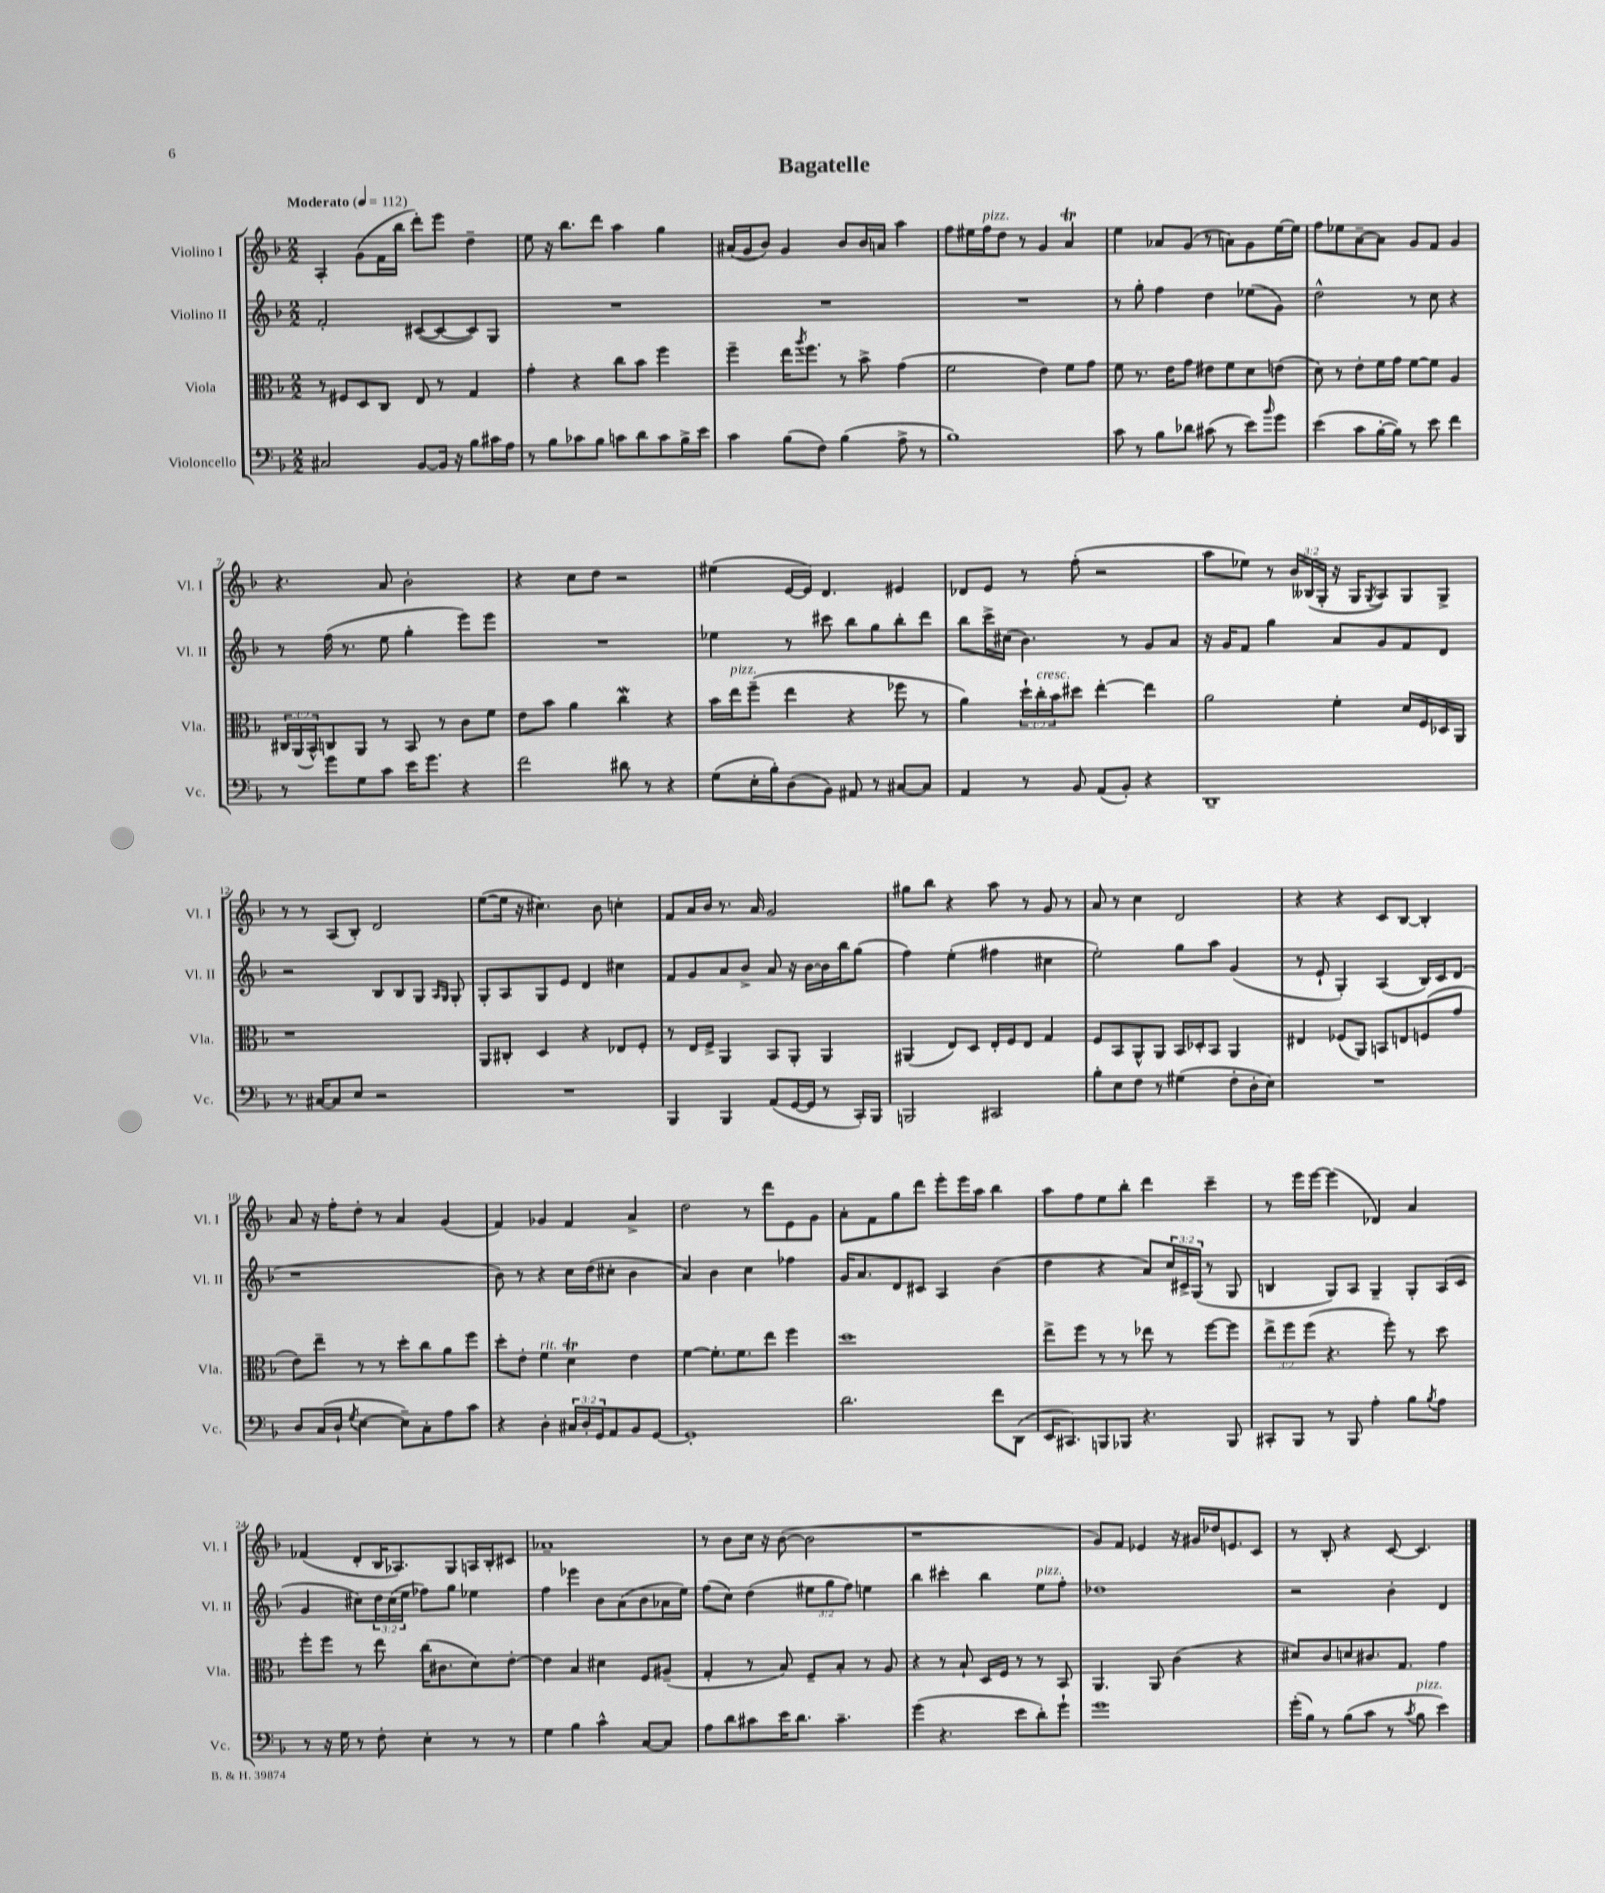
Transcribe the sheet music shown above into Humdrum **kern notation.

**kern	**kern	**kern	**kern
*part4	*part3	*part2	*part1
*staff4	*staff3	*staff2	*staff1
*I"Violoncello	*I"Viola	*I"Violino II	*I"Violino I
*I'Vc.	*I'Vla.	*I'Vl. II	*I'Vl. I
*clefF4	*clefC3	*clefG2	*clefG2
*k[b-]	*k[b-]	*k[b-]	*k[b-]
*M2/2	*M2/2	*M2/2	*M2/2
*MM112	*MM112	*MM112	*MM112
=1	=1	=1	=1
!	!	!	!LO:TX:a:B:t=Moderato
2C#X/	8r	2f'/	4A'/
.	8F#X/L	.	.
.	8D/	.	(8g\L
.	8C/J	.	16f\L
.	.	.	16bb-\JJ
[8BB-/L	8E/	([8c#X/L	8ddd'\L)
16BB-/Jk]	8r	8c#/_	8eee\J
16r	.	.	.
8B-\L	4G/	8c#/])	4dd~\
16c#X\L	.	8G/J	.
16A\JJ	.	.	.
=2	=2	=2	=2
8r	4g'\	1r	8ee\
8B-\L	.	.	16r
.	.	.	8.bb-\L
8c-X\	4r	.	.
8B-\J	.	.	8ddd\J
8cn\L	8cc\L	.	4aa\
8d\	8b-\J	.	.
8c\	4ff\	.	4gg\
16B-^\L	.	.	.
16e\JJ	.	.	.
=3	=3	=3	=3
4c\	4ff~\	1r	(16a#X/LL
.	.	.	16g/J
.	.	.	8b-/J)
(8B-\L	16ee\KL	.	4g/
.	8qaa/	.	.
.	8.ff\J	.	.
8F\J)	.	.	.
(4B-\	8r	.	8b-/L
.	8b-^\	.	16b-/L
.	.	.	16an/JJ
8A^\	(4g\	.	4aa\
8r	.	.	.
=4	=4	=4	=4
1B-)	2f\	1r	8ff\L
.	.	.	16ee#X\L
!	!	!	!LO:TX:a:i:t=pizz.
.	.	.	16ff\J
.	.	.	8dd\J
.	.	.	8r
.	4e\)	.	4g/
.	8f\L	.	4at/
.	8g\J	.	.
=5	=5	=5	=5
8c\	8f\	8r	4ee\
8r	8.r	8gg'\	.
8B-\L	.	4ff\	8a-X/L
.	16e\KL	.	.
8d-X\J	8g\J	.	(8g/J
(8c#X\	8e#X\L	4dd\	8r
8r	8f\	.	8an\L)
8e\L)	8d\	(8ee-X\L	8g\
16qqb-/	.	.	.
8g\J	(8en\J	8g\J)	[16ee\L
.	.	.	16ee\JJ]
=6	=6	=6	=6
(4e\	8d\)	2dd^^\	8ff\L
.	8r	.	8ee-X\
8c\L	8e'\L	.	[8a~\
[16B-'\L	16f\L	.	8a\J]
16B-\JJ])	16g\JJ	.	.
8r	[8f\L	8r	8g/L
8e\	8f\J]	8cc\	8f/J
4f\	4A/	4r	4g/
!!LO:LB:g=z
=7	=7	=7	=7
8r	24C#X/LL	8r	4.r
.	(24AA/	.	.
.	24BB-^^/J)	.	.
8g\L	8Cn/	(16ff\	.
.	.	8.r	.
8G\	8AA/J	.	.
8c\J	8r	8ee\	8a/
16e\KL	8BB-/	4gg'\	2b-'\
8.g\J	.	.	.
.	8r	.	.
4r	8c\L	8eee\L)	.
.	8f\J	8eee\J	.
=8	=8	=8	=8
2f\	8e\L	1r	4r
.	8b-\J	.	.
.	4a\	.	8cc\L
.	.	.	8dd\J
8d#X\	4ccW\	.	2r
8r	.	.	.
4r	4r	.	.
=9	=9	=9	=9
(8G\L	16b-\LL	4ee-X\	(4ee#X\
!	!LO:TX:a:i:t=pizz.	!	!
.	16ee\J	.	.
16E'\L	(8ff~\J	.	.
16B-'\J)	.	.	.
(8D\	4ee\	8r	[16e/LL
.	.	.	16e/JJ])
8BB-\J)	.	8ccc#X\	4.d/
8AA#X/	4r	8bb-\L	.
8r	.	8gg\	.
[8C#X/L	8ff-X\	8bb-'\	4e#X/
8C#/J]	8r	8ddd\J	.
=10	=10	=10	=10
4AA/	4a\)	8bb-\L	8d-X/L
.	.	16ccc^\L	8e/J
.	.	(16cc#X\JJ	.
8r	24dd`\LL	4.b-\)	8r
!	!LO:TX:a:i:t=cresc.	!	!
.	24cc'\	.	.
.	24b-\J	.	.
8BB-/	8dd#X\J	.	(8ff'\
(8AA/L	[4ee'\	.	2r
8BB-'/J)	.	8r	.
4r	4ee\]	8g/L	.
.	.	8a/J	.
=11	=11	=11	=11
1DD~	2a\	16r	8aa\L
.	.	16g/KL	.
.	.	8f/J	8ee-X\J)
.	.	4gg\	8r
.	.	.	24b-/LL
.	.	.	(24B--X/
.	.	.	24G'/JJ
.	4f'\	8a/L	16r
.	.	.	16G/KL
.	.	.	8qG/
.	.	8g/	8A/)
.	16d/LL	8f/	8G/
.	16F/	.	.
.	16D-X/	8d/J	8G^/J
.	16AA/JJ	.	.
!!LO:LB:g=z
=12	=12	=12	=12
8.r	1r	2r	8r
.	.	.	8r
[16C#X/KL	.	.	.
8C#/]	.	.	(8A/L
8E/J	.	.	8B-'/J)
2r	.	8B-/L	2d/
.	.	8B-/	.
.	.	8G/J	.
.	.	16qqA/LL	.
.	.	16qqG/JJ	.
.	.	8G'/	.
=13	=13	=13	=13
1r	8AA/L	8G'/L	([8ee\L
.	8C#X'/J	8A/	16ee\Jk]
.	.	.	16r
.	4D/	8G/	4.cc#X\)
.	.	8e/J	.
.	4r	4d/	.
.	.	.	8b-\
.	8E-X/L	4cc#X\	4ccn'\
.	8F'/J	.	.
=14	=14	=14	=14
4BBB-/	8r	8f/L	8f/L
.	16E/LL	8g/	16a/L
.	16F^/JJ	.	16b-/JJ
4BBB-/	4AA/	8a/	8.r
.	.	8b-^/J	.
.	.	.	16a/
(8AA/L	8BB-/L	8a/	2g/
[16GG/L	8AA'/J	16r	.
16GG/JJ]	.	[16b-\LL	.
8r	4AA/	16b-\]	.
.	.	16bb-\J	.
16CC'/LL)	.	(8gg\J	.
16BBB-/JJ	.	.	.
=15	=15	=15	=15
2BBBn/	(4AA#X/	4ff\)	8gg#X\L
.	.	.	8bb-\J
.	8E/L)	(4ee'\	4r
.	8D/J	.	.
2CC#X/	16E'/LL	4ff#X\	8aa\
.	16F/J	.	.
.	8E/J	.	8r
.	4G/	4cc#X\	8g/
.	.	.	8r
=16	=16	=16	=16
8B-'\L	8F/L	2ee'\)	8a/
8E\	8BB-/	.	8r
8F\J	8AA^^/	.	4cc\
8r	8AA/J	.	.
(4G#X\	16BB-/LL	8gg\L	2d/
.	16D-X'/J	.	.
.	8BB-/J	8aa\J	.
8F'\L	4AA/	(4g/	.
16D'\L	.	.	.
16E\JJ)	.	.	.
=17	=17	=17	=17
1r	4E#X/	8r	4r
.	.	8e`/	.
.	(8F-X/L	4G'/)	4r
.	8AA/J)	.	.
.	8BBn/L	(4A/	8c/L
.	8En/	.	[8B-/J
.	(8Fn/	16B-/LL)	4B-'/]
.	.	16c/J	.
.	8g/J	(8d/J	.
!!LO:LB:g=z
=18	=18	=18	=18
8D/L	8e\L)	1r	8a/
(16C/L	8ee~\J	.	16r
16D`/JJ	.	.	16ff'\KL
8qG/	.	.	.
[4E\	8r	.	8dd'\J
.	8r	.	8r
8E~\L])	8dd'\L	.	4a/
8C'\	8cc\	.	.
8A\	8a\	.	(4g/
8c\J	8ff\J	.	.
=19	=19	=19	=19
4r	8dd'\L	8b-\)	4f/)
.	8e'\J	8r	.
!	!LO:TX:a:i:t=rit.	!	!
4D'\	4f\	4r	4g-X/
24C#X/LL	4dT\	16cc\LL	4f/
24D'/	.	.	.
.	.	(16dd\J	.
24GG/J	.	.	.
8AA/	.	8cc#X'\J	.
8BB-/	4e\	4b-\	4a^/
[8GG/J	.	.	.
=20	=20	=20	=20
1GG']	[4f\	4a/)	2dd\
.	8.f'\L]	4b-\	.
.	8.f\	.	.
.	.	4cc\	8r
.	8ee\J	.	8ddd\L
.	4ff\	4ff-X\	8e\
.	.	.	8g\J
=21	=21	=21	=21
2.d\	1dd	16g/KL	8a'\L
.	.	8.a/	.
.	.	.	8f\
.	.	8d/	8gg\
.	.	8c#X/J	8ddd\J
.	.	4A/	8eee'\L
.	.	.	16eee\L
.	.	.	16aa\JJ
8f\L	.	(4b-\	4bb-\
(8DD\J	.	.	.
=22	=22	=22	=22
16EE/KL	8ee^\L	4dd\	8aa\L
8.CC#X/)	.	.	.
.	8ff\J	.	8ff\
8BBBn/	8r	4r	8ee\
8BBB-X/J	8r	.	8bb-'\J
4.r	8ee-X\	8a/L)	4ddd\
.	8r	24cc/L	.
.	.	24c#X^/	.
.	.	(24G/JJ	.
.	[8ff\L	8r	4ccc~\
8BBB-/	8ff\J]	8G/	.
=23	=23	=23	=23
8CC#X'/L	12ee^\L	4Bn/	8r
.	12ff\	.	.
8BBB-/J	.	.	16eee\LL
.	(12ff\J	.	.
.	.	.	[16eee\JJ
8r	4.r	8G/L)	(4eee\]
8BBB-/	.	8A/J	.
4A'\	.	4G~/	4d-X/)
.	8ff'\)	.	.
8B-\L	8r	8G'/L	4a/
8qB-/	.	.	.
8A\J	8dd\	(16A/L	.
.	.	16c/JJ	.
!!LO:LB:g=z
=24	=24	=24	=24
8r	8ff'\L	4g/	(4f-X/
16r	8ff\J	.	.
16G\	.	.	.
8r	8r	8cc#X\L)	8d'/L
8F'\	8ee\	24dd\L	16B-/K
.	.	(24cc#\	.
.	.	.	8.A-X/)
.	.	24ee\JJ	.
4E'\	(16cc\KL	8ff-X\L)	.
.	8.c#X\	.	.
.	.	8gg\J	8G/
8r	8d\)	4ee-X\	16An/L
.	.	.	16B-'/J
8r	[8e'\J	.	8c#X/J
=25	=25	=25	=25
4G\	4e\]	4ff\	1a-X~
4B-\	4B-/	4eee-X\	.
4c^^\	4d#X\	8b-\L	.
.	.	(8a\	.
[8C/L	8F/L	8b-\	.
8C/J]	(8A#X~/J	16a-X\L	.
.	.	16ee\JJ)	.
=26	=26	=26	=26
8A\L	4G'/	(8ff\L	8r
8d\	.	8cc\J)	8b-\L
8c#X\	8r	(4dd\	16cc\Jk
.	.	.	16r
16e\K	8B-/)	.	([8b-\
8.d\J	.	.	.
.	8F~/L	12ee#X\L	2b-\]
.	.	12gg\	.
4.c#~\	8B-'/J	.	.
.	.	12ff\J)	.
.	8r	4een\	.
.	8A/	.	.
=27	=27	=27	=27
(4g\	4r	4bb-\	1r
4.r	8r	4ccc#X'\	.
.	8B-`/	.	.
.	16D/LL	4bb-\	.
.	16F/JJ	.	.
8e\L	8r	.	.
!	!	!LO:TX:a:i:t=pizz.	!
8d'\)	8r	8ee\L	.
8g`\J	8BB-/	8ff'\J	.
=28	=28	=28	=28
1g	4.AA/	1dd-X	8g/L)
.	.	.	8f/J
.	.	.	4e-X/
.	8AA/	.	.
.	(4c\	.	16r
.	.	.	16g#X/LL
.	.	.	16dd-X/J
.	.	.	8.en/
.	4r	.	.
.	.	.	8c/J
=29	=29	=29	=29
(16g'\LL	8d#X/L)	2r	8r
16B-\JJ)	.	.	.
8r	8c/	.	8B-'/
(8B-\L	8dn/	.	4r
8c\J	8.c#X/	.	.
8r	.	4b-'\	[8c/
.	8.G/J	.	.
8qc/	.	.	.
!LO:TX:a:i:t=pizz.	!	!	!
8B-\	.	.	4.c/]
4e\)	4g\	4d/	.
==	==	==	==
*-	*-	*-	*-
